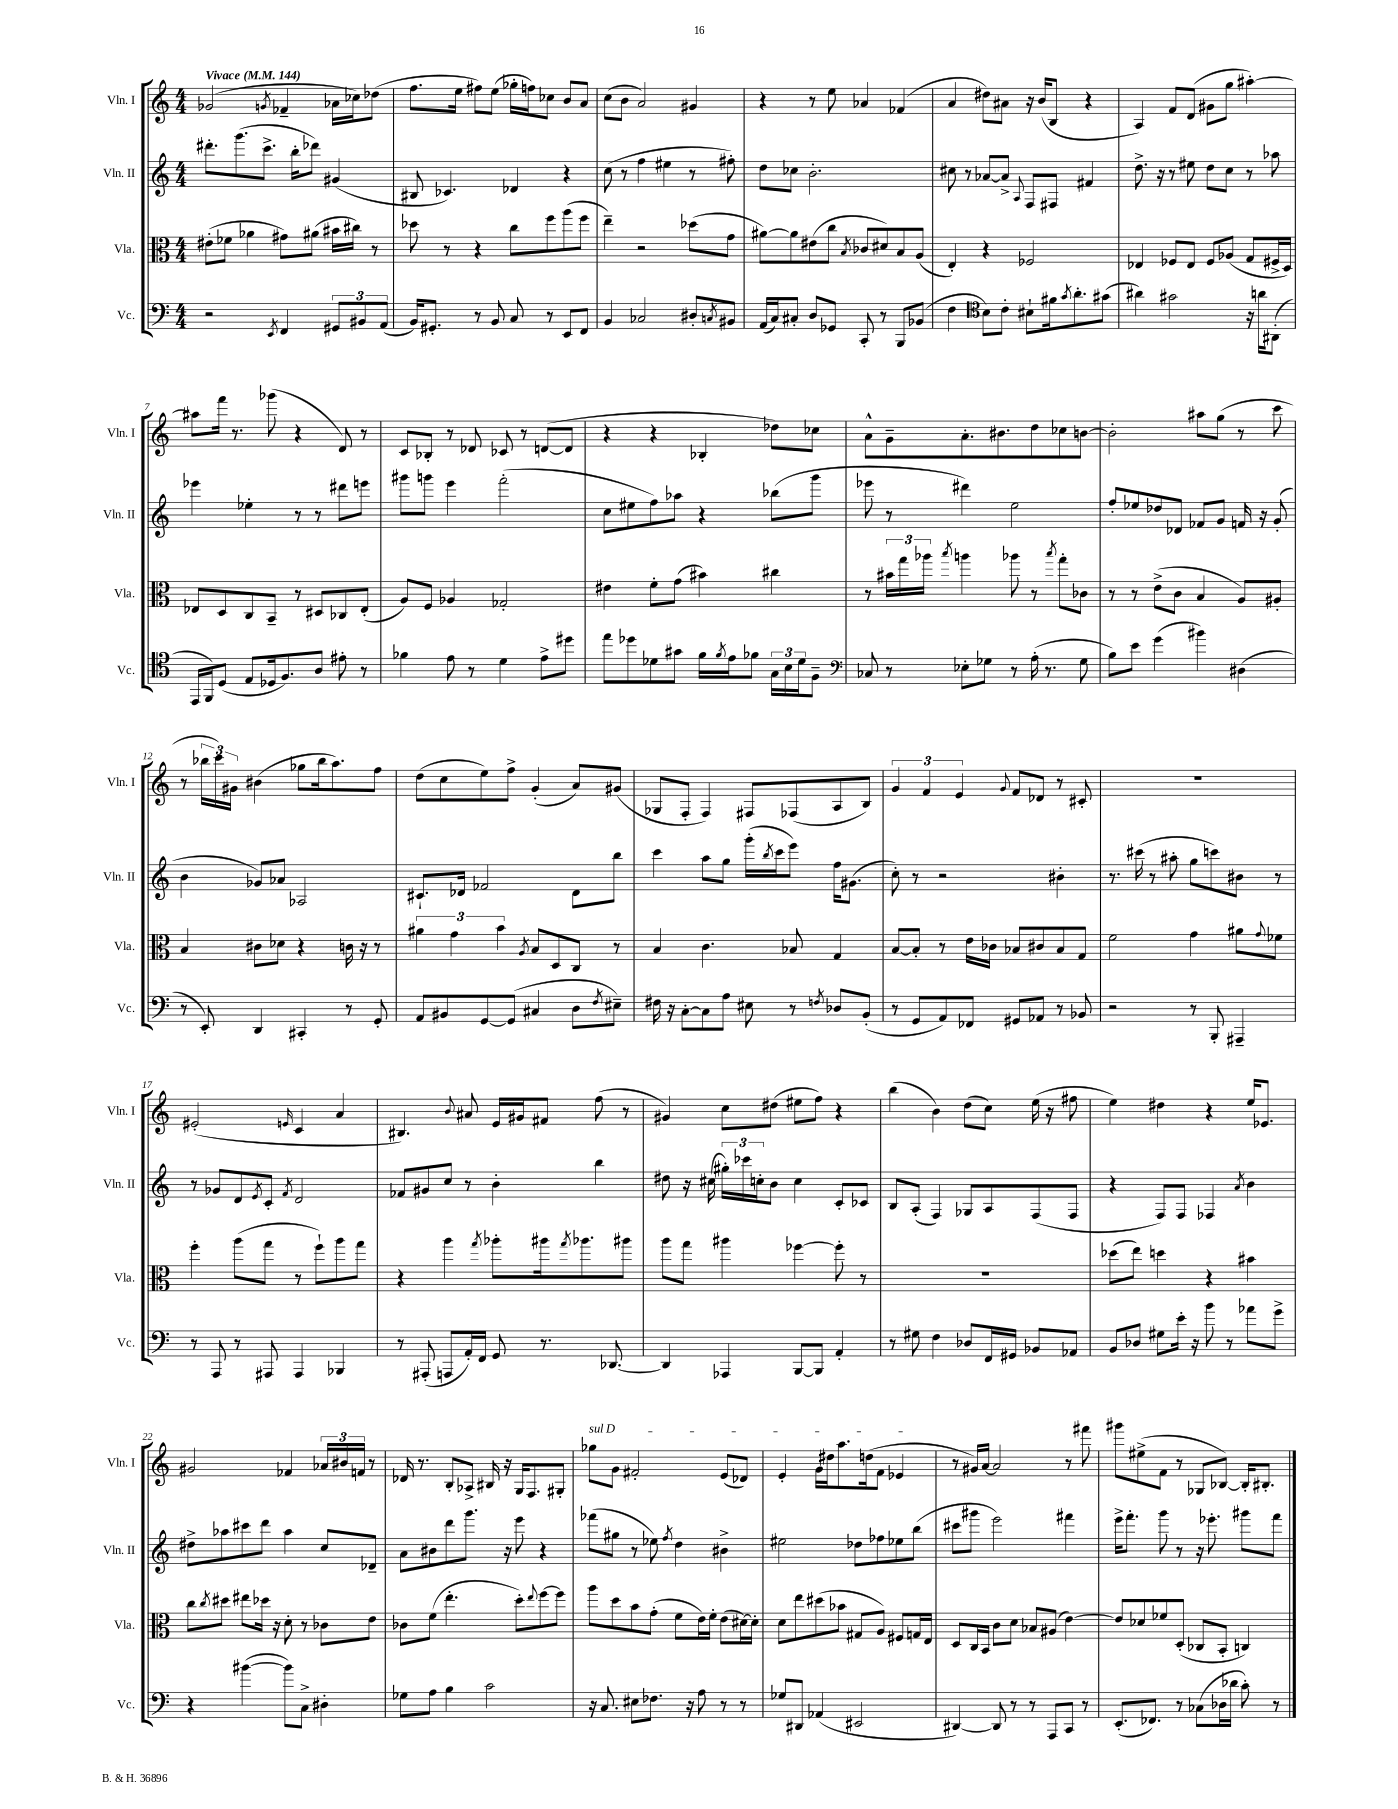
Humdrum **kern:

**kern	**kern	**kern	**kern
*staff4	*staff3	*staff2	*staff1
*clefF4	*clefC3	*clefG2	*clefG2
*k[]	*k[]	*k[]	*k[]
*M4/4	*M4/4	*M4/4	*M4/4
*MM144	*MM144	*MM144	*MM144
2r	(8e#'	8.ddd#'	(2g-
.	8f-	.	.
.	.	(8.ggg	.
.	4a-	.	.
.	.	8.ccc^	.
8qEE	.	.	8qg
4FF	8g#)	.	4f-~
.	.	16bb'	.
.	(8a#	8ddd-)	.
12GG#	16b#	(4g#	16a-
.	16cc#)	.	16cc-)
12BB#	.	.	.
.	8r	.	(8dd-
(12AA	.	.	.
=	=	=	=
16BB)	8dd-	8B#	8.ff
8.GG#'	.	.	.
.	8r	4.c-)	.
.	.	.	16ee
8r	4r	.	8ff#)
8BB	.	.	(8ee
8C	8cc	4d-	16gg-'
.	.	.	16ff)
8r	8ff	.	8cc-
8EE	(8aa	4r	8b
8FF	8ff	.	8a
=	=	=	=
4BB	4ee~)	(8cc	(8cc
.	.	8r	8b
2C-	2r	4ff	2a)
.	.	4ee#	.
8D#'	(8dd-	8r	4g#
8qC	.	.	.
8BB#	8g	8ff#')	.
=	=	=	=
(16AA	[8a#)	8dd	4r
16C)	.	.	.
8C#'	8a#]	8cc-	.
8D	(8e#	2.b'	8r
8GG-	8cc	.	8ee
.	8qB	.	.
8CC'	8c-	.	4a-
8r	8d#)	.	.
8BBB	8B	.	(4f-
(8BB-	(8A	.	.
=	=	=	=
4F	4E')	8cc#	4a
.	.	8r	.
*clefC4	*	*	*
8B)	4r	[8a-	8dd#)
8c'	.	8a-^]	8a#
.	.	8qqA	.
8B#`	2F-	8F	16r
.	.	.	(16b
16f#	.	8F#	8B
8qg	.	.	.
8.a'	.	.	.
.	.	4f#	4r
(8g#	.	.	.
=	=	=	=
4a#)	4E-	8.dd^	4A)
.	.	16r	.
2g#	8F-	8r	8f
.	8E-	8ee#	(8d
.	8F-	8dd	8g#
.	(8A-	8cc	8gg
16r	8G	8r	[4aa#')
16a	.	.	.
(8AA#'	16F#^	8aa-	.
.	16D)	.	.
=	=	=	=
16EE	8E-	4eee-	8aa#]
16FF)	.	.	.
(8D	8D	.	16fff
.	.	.	8.r
8E	8C	4ee-'	.
16D-	8BB~	.	(8ggg-
8.F)	.	.	.
.	8r	8r	4r
8A	8D#	8r	.
8e#'	8C-	8ddd#	8d)
8r	(8E-'	8eee	8r
=	=	=	=
4f-	8A)	8ggg#	8c
.	8F	8ggg	8B-'
8e	4A-	4eee	8r
8r	.	.	8d-
4d	2G-'	(2fff'	8c-
.	.	.	8r
8e^	.	.	([8d
8dd#	.	.	8d]
=	=	=	=
8ee	4e#	8cc	4r
8dd-	.	8ee#	.
8d-	8f'	8ff)	4r
8g#	(8g	8aa-	.
16f	4b#)	4r	4B-'
8qf	.	.	.
16e	.	.	.
8f-	.	.	.
24G	4cc#	(8bb-	8dd-)
24B	.	.	.
24d-	.	.	.
8F~	.	8ggg	8cc-
=	=	=	=
*clefF4	*	*	*
8C-	8r	8eee-	8a^^
8r	24b#	8r	8g~
.	24gg	.	.
.	24aa-	.	.
.	8qbb	.	.
8E-'	4aa	4ddd#)	8.a'
8G-	.	.	.
.	.	.	8.b#
8r	8aa-	2ee	.
(16A'	8r	.	8dd
8.r	.	.	.
.	8qbb	.	.
.	8gg'	.	8cc-
8G-	8c-	.	[8b
=	=	=	=
8B)	8r	8ff'	2b']
8e	8r	8ee-	.
(4g	(8e^	8dd-	.
.	8c	8d-	.
4b#)	4B	8f-	8aa#
.	.	8g	(8gg
(4D#	8A)	16f	8r
.	.	16r	.
.	8A#'	(8g'	8ccc
=	=	=	=
8r	4B	4b	8r
8EE')	.	.	24bb-
.	.	.	24ccc)
.	.	.	24g#
4DD	8c#	8g-)	(4b#
.	8d-	8a-	.
4CC#'	4r	2A-	8gg-
.	.	.	16bb-
.	.	.	8.aa)
8r	16c	.	.
.	16r	.	.
8GG'	8r	.	8ff
=	=	=	=
8AA	6a#	8.c#`	(8dd
8BB#	.	.	8cc
.	6g	.	.
.	.	16d-	.
[8GG	.	2f-	8ee)
.	6b	.	.
(8GG]	.	.	8ff^
.	8qA	.	.
4C#	8B	.	(4g'
.	8D	.	.
8D	8C	8d-	8a)
8qF	.	.	.
8E#~)	8r	8bb	(8g#
=	=	=	=
16F#	4B	4ccc	8G-
16r	.	.	.
[8C'	.	.	8F'
8C]	4.c	8aa	4F)
8A	.	8gg	.
8E#	.	(16ggg'	8F#
.	.	8qbb	.
.	.	16ccc	.
8r	8B-	8eee)	(8F-
8qF	.	.	.
8D-	4G	16ff	8A
.	.	(8.g#	.
(8BB'	.	.	8B)
=	=	=	=
8r	[8B	8cc')	6g
8GG	8B']	8r	.
.	.	.	6f
8AA)	8r	2r	.
.	.	.	6e
8FF-	16e	.	.
.	16c-	.	.
.	.	.	8qqg
8GG#	8B-	.	8f
8AA-	8c#	.	8d-
8r	8B-	4b#'	8r
8BB-	8G	.	8c#'
=	=	=	=
2r	2f	8.r	1r
.	.	(16ccc#	.
.	.	8r	.
.	.	8aa#'	.
8r	4g	8gg	.
8BBB'	.	8ccc)	.
4AAA#~	8a#	8b#	.
.	8qqg	.	.
.	8f-	8r	.
=	=	=	=
8r	4ff'	8r	(2e#'
8AAA	.	8g-	.
8r	(8aa	8d	.
.	.	8qe	.
8AAA#	8gg	8c'	.
.	.	8qf	16qqe
4AAA#	8r	2d	4c
.	8ff`)	.	.
4BBB-	8aa	.	4a
.	8gg	.	.
=	=	=	=
8r	4r	8f-	4.B#)
(8AAA#'	.	8g#	.
8AAA	4aa	8cc	.
.	.	.	8qqb
16AA')	.	8r	8a#
16FF	.	.	.
.	8qgg	.	.
8GG	8aa-'	4b'	16e
.	.	.	16g#
8.r	16aa#	.	8f#
.	8qgg	.	.
.	8.aa-	.	.
.	.	4bb	(8ff
[8.DD-	.	.	.
.	8aa#	.	8r
=	=	=	=
4DD-]	8aa	8dd#	4g#)
.	8gg	16r	.
.	.	(16cc#	.
4AAA-	4aa#	24gg#')	8cc
.	.	24ccc-	.
.	.	24cc'	.
.	.	8b	(8dd#
[8BBB	[4ff-	4cc	8ee#
8BBB]	.	.	8ff)
4AA'	8ff-']	8c'	4r
.	8r	8c-	.
=	=	=	=
8r	1r	8B	(4bb
8G#	.	(8A'	.
4F	.	4F)	4b)
8D-	.	8G-	(8dd
16FF	.	8A	8cc)
16GG#	.	.	.
8BB-	.	(8F	(16ee
.	.	.	16r
8AA-	.	8F	8ff#
=	=	=	=
8BB	(8dd-	4r	4ee)
8D-	8ee)	.	.
8G#	4dd	8F)	4dd#
16e'	.	8F	.
16r	.	.	.
8b	4r	4F-	4r
8r	.	.	.
.	.	8qa	.
8a-	4b#	4b	16ee
.	.	.	8.e-
8g^	.	.	.
=	=	=	=
4r	8cc	8dd#^	2g#
.	8qcc	.	.
.	8dd#	8aa-	.
([4b#	8ee#	8ccc#	.
.	16dd-	8ddd	.
.	16r	.	.
8b#])	8d'	4aa-	4f-
8C^	8r	.	.
4D#'	8c-	8cc	24a-
.	.	.	24b#
.	.	.	24f
.	8e	8d-~	8r
=	=	=	=
8G-	8c-	8a	16d-
.	.	.	8.r
8A	(8f	8b#	.
4B	4.ee'	8ddd	8B'
.	.	8.ggg	8A-^
2c	.	.	16B#
.	.	16r	16r
.	8dd')	8eee	16G
.	.	.	8.F
.	8qqee	.	.
.	[8ff	4r	.
.	8ff]	.	8G#'
=	=	=	=
16r	8aa	(8fff-	8gg-
8.C	.	.	.
.	8dd	8gg#	8g
8E#	8b	8r	2f#'
8.F-	(8g'	8ee-)	.
.	.	8qff	.
.	8f	4dd	.
16r	.	.	.
8A	16e)	.	.
.	16f'	.	.
8r	(8e	4b#^	(8e
8r	[16d#)	.	8d-)
.	16d#']	.	.
=	=	=	=
8G-	8d	2ee#	4e'
8DD#	8ee	.	.
(4AA-	(8dd#	.	16g
.	.	.	16dd#
.	8b-	.	8.aa
2EE#	8G#	8dd-	.
.	.	.	(16dd
.	8A)	8ff-	8f
.	8F#	8ee-	4e-
.	16G	(8bb	.
.	16E	.	.
=	=	=	=
[4DD#)	8D	8ccc#	8r
.	16C	8ggg#	16g#)
.	16BB	.	[16a
8DD#]	8c	2eee)	2a]
8r	8d	.	.
8r	8B-	.	.
8AAA	(8A#	.	.
8CC	[4e)	4fff#	8r
8r	.	.	8fff#
=	=	=	=
(8.EE'	8e]	16eee^	8ggg#
.	.	8.fff'	.
.	8d-	.	(8ee#^
8.FF-)	.	.	.
.	8f-	8ggg	8f
8r	(8D'	8r	8r
(8C-	8C-	16r	8G-
.	.	8.eee-'	.
16D-	8BB'	.	[8B-)
16d-	.	.	.
8c')	4C)	8ggg#	16B-']
.	.	.	8.B#'
8r	.	8fff	.
==	==	==	==
*-	*-	*-	*-
